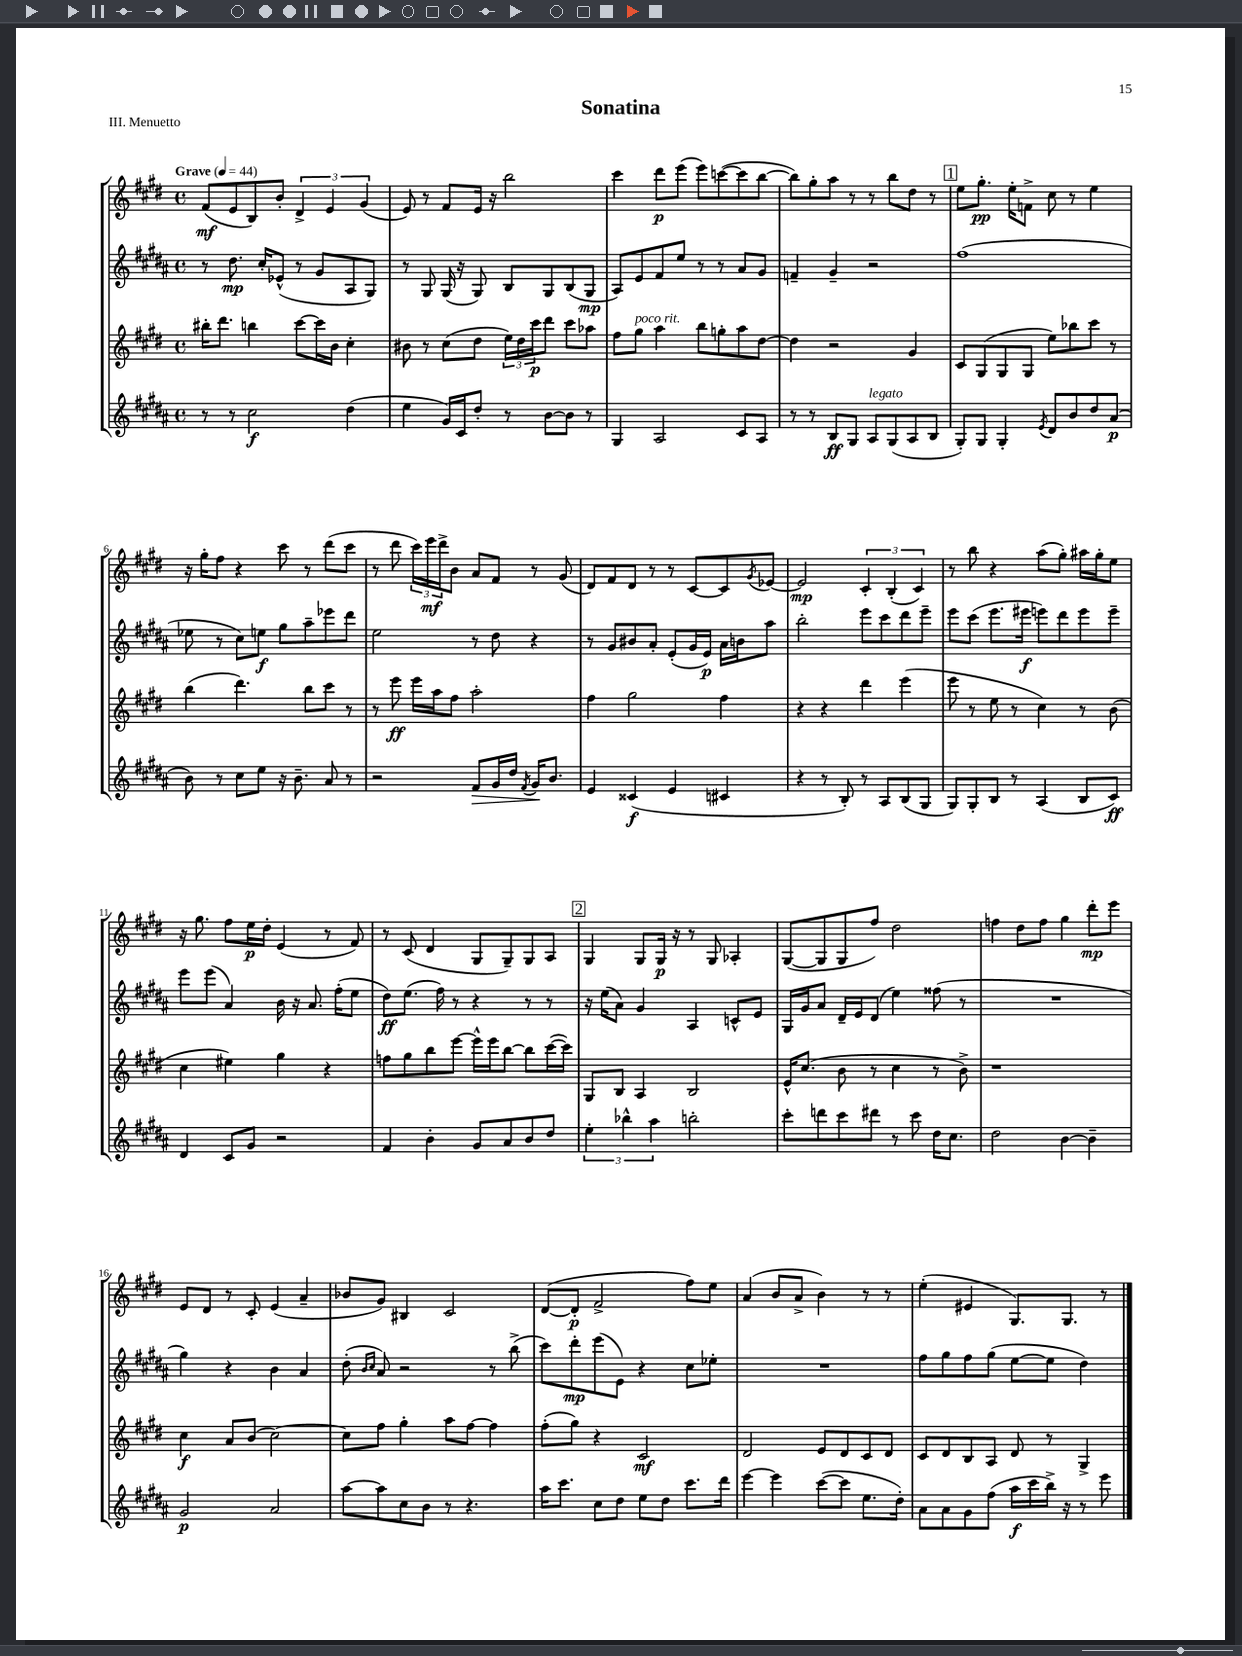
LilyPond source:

\header { title = "Sonatina" piece = "III. Menuetto" }
<<
\new StaffGroup <<
\new Staff = "s0" {
    \clef treble \key e \major \defaultTimeSignature \time 4/4 \tempo "Grave" 4 = 44
    fis'8\mf( e'8 b8) b'8-. \tuplet 3/2 { dis'4-> e'4 gis'4( } |
    e'8) r8 fis'8 e'16 r16 b''2 |
    cis'''4 dis'''8\p e'''8( e'''8) c'''8~( c'''8 b''8~ |
    b''8) gis''8-. a''8 r8 r8 b''8 dis''8 r8 |
    \mark \markup { \box "1" } e''8 gis''8.-.\pp e''16-. f'8-> cis''8 r8 e''4 |
    r16 gis''16-. fis''8 r4 cis'''8 r8 dis'''8( cis'''8 |
    r8 dis'''8 \tuplet 3/2 { cis'''16) e'''16\mf dis'''16-> } b'8 a'8 fis'8 r8 gis'8( |
    dis'8) fis'8 dis'8 r8 r8 cis'8~ cis'8 \acciaccatura { gis'8 } ees'8~ |
    ees'2\mp \tuplet 3/2 { cis'4-. b4-.( cis'4) } |
    r8 b''8 r4 a''8( gis''8-.) ais''16 gis''16-. e''8 |
    r16 gis''8. fis''8 e''16\p dis''16-. e'4( r8 fis'8) |
    r8 cis'8( dis'4 gis8 gis8--) gis8 a8 |
    \mark \markup { \box "2" } gis4 gis8 gis16\p r16 r8 gis8 aes4-. |
    gis8~( gis8 gis8 fis''8) dis''2 |
    f''4 dis''8 f''8 gis''4 dis'''8-.\mp e'''8 |
    e'8 dis'8 r8 cis'8-. e'4( a'4-- |
    bes'8 gis'8) bis4 cis'2 |
    dis'8~( dis'8-.\p fis'2-> fis''8) e''8 |
    a'4( b'8 a'8-> b'4) r8 r8 |
    e''4-.( eis'4 gis8.) gis8. r8 \bar "|." |
}
\new Staff = "s1" {
    \clef treble \key b \major \defaultTimeSignature \time 4/4
    r8 dis''8.\mp cis''16-. ees'8-^( r8 gis'8 ais8 gis8) |
    r8 gis8 gis16( r16 gis8) b8 gis8 b8( gis8\mp |
    ais8) e'8 fis'8 e''8 r8 r8 ais'8 gis'8 |
    f'4-- gis'4-- r2 |
    \mark \markup { \box "1" } fis''1( |
    ees''8 r8 cis''8) e''8\f gis''8 ais''8-- ees'''8 dis'''8 |
    e''2 r8 dis''8 r4 |
    r8 gis'8 bis'8 ais'8-. e'8-.( gis'16 e'16\p) ais'16 b'16 ais''8 |
    b''2-. e'''8 cis'''8 dis'''8 e'''8-- |
    e'''8 cis'''8( e'''8. eis'''16\f e'''8) dis'''8 e'''8 e'''8-- |
    e'''8 e'''8( ais'4) b'16 r16 ais'8. fis''16-.( e''8 |
    dis''8\ff) e''8.( fis''16) r8 r4 r8 r8 |
    \mark \markup { \box "2" } r16 e''16( ais'8) gis'4 ais4 c'8-^ e'8 |
    gis16 gis'16 ais'8 dis'16-- e'16 dis'8( e''4) fisis''8( r8 |
    R1 |
    gis''4) r4 b'4 ais'4 |
    dis''8-.( \grace { b'16 cis''16 } ais'8) r2 r8 b''8->( |
    cis'''8) dis'''8-.\mp e'''8( e'8) r4 cis''8 ees''8-. |
    R1 |
    fis''8 gis''8 fis''8 gis''8( e''8~ e''8 dis''4) \bar "|." |
}
\new Staff = "s2" {
    \clef treble \key e \major \defaultTimeSignature \time 4/4
    bis''16-. dis'''8. b''4 cis'''8~ cis'''16 b'16 cis''4-. |
    bis'8 r8 cis''8( dis''8 \tuplet 3/2 { e''16) dis''16 cis'''16\p } dis'''8 cis'''8 aes''8 |
    fis''8 gis''8^\markup { \italic "poco rit." } a''4 b''8 g''8-. a''8 dis''8~ |
    dis''4 r2 gis'4 |
    \mark \markup { \box "1" } cis'8 gis8( gis8 gis8 e''8) bes''8 cis'''8 r8 |
    b''4( dis'''4.) b''8 cis'''8 r8 |
    r8 e'''8\ff e'''16 a''16 fis''8 a''2-. |
    fis''4 gis''2 fis''4 |
    r4 r4 dis'''4 e'''4( |
    e'''8 r8 e''8 r8 cis''4) r8 b'8( |
    cis''4 eis''4) gis''4 r4 |
    f''8 gis''8 b''8 e'''8~ e'''16-^ e'''16 b''8~ b''8 cis'''16~( cis'''16) |
    \mark \markup { \box "2" } gis8 b8 a4 b2 |
    e'16-^ cis''8.( b'8 r8 cis''4 r8 b'8->) |
    r1 |
    cis''4\f a'8 b'8( cis''2~) |
    cis''8 fis''8 gis''4-. a''8 fis''8~ fis''4 |
    fis''8-.( gis''8) r4 cis'2\mf |
    dis'2 e'8 dis'8 cis'8 dis'8 |
    cis'8 dis'8 b8 a8 dis'8 r8 gis4-> \bar "|." |
}
\new Staff = "s3" {
    \clef treble \key b \major \defaultTimeSignature \time 4/4
    r8 r8 cis''2\f dis''4( |
    e''4 gis'16) cis'16 dis''8-. r8 b'8~ b'8 r8 |
    gis4 ais2 cis'8 ais8 |
    r8 r8 b8\ff gis8 ais8^\markup { \italic "legato" } gis8( ais8 b8 |
    \mark \markup { \box "1" } gis8-.) gis8 gis4-. \acciaccatura { e'8 } dis'8 b'8 dis''8 ais'8\p( |
    b'8) r8 cis''8 e''8 r16 b'8.-- ais'8 r8 |
    r2 fis'8\> gis'16 dis''16 \acciaccatura { fis'8 } gis'16\! b'8. |
    e'4 cisis'4\f( e'4 cis'4 |
    r4 r8 b8-.) r8 ais8 b8( gis8 |
    gis8) gis8-. b8 r8 ais4( b8 cis'8\ff) |
    dis'4 cis'8 gis'8 r2 |
    fis'4 b'4-. gis'8 ais'8 b'8 dis''8 |
    \mark \markup { \box "2" } \tuplet 3/2 { e''4-. bes''4-^ ais''4 } b''2-. |
    cis'''8-. d'''8 cis'''8 dis'''8 r8 cis'''8 dis''16 cis''8. |
    dis''2 b'4~ b'4-- |
    gis'2\p ais'2 |
    ais''8~ ais''8 cis''8 b'8 r8 r4. |
    ais''16 cis'''8. cis''8 dis''8 e''8 dis''8 cis'''8. dis'''16 |
    e'''4~ e'''4 cis'''8~( cis'''8 e''8. dis''16-.) |
    ais'8 ais'8 gis'8 fis''8( ais''16\f cis'''16 b''16->) r16 r8 e'''8 \bar "|." |
}
>>
>>
